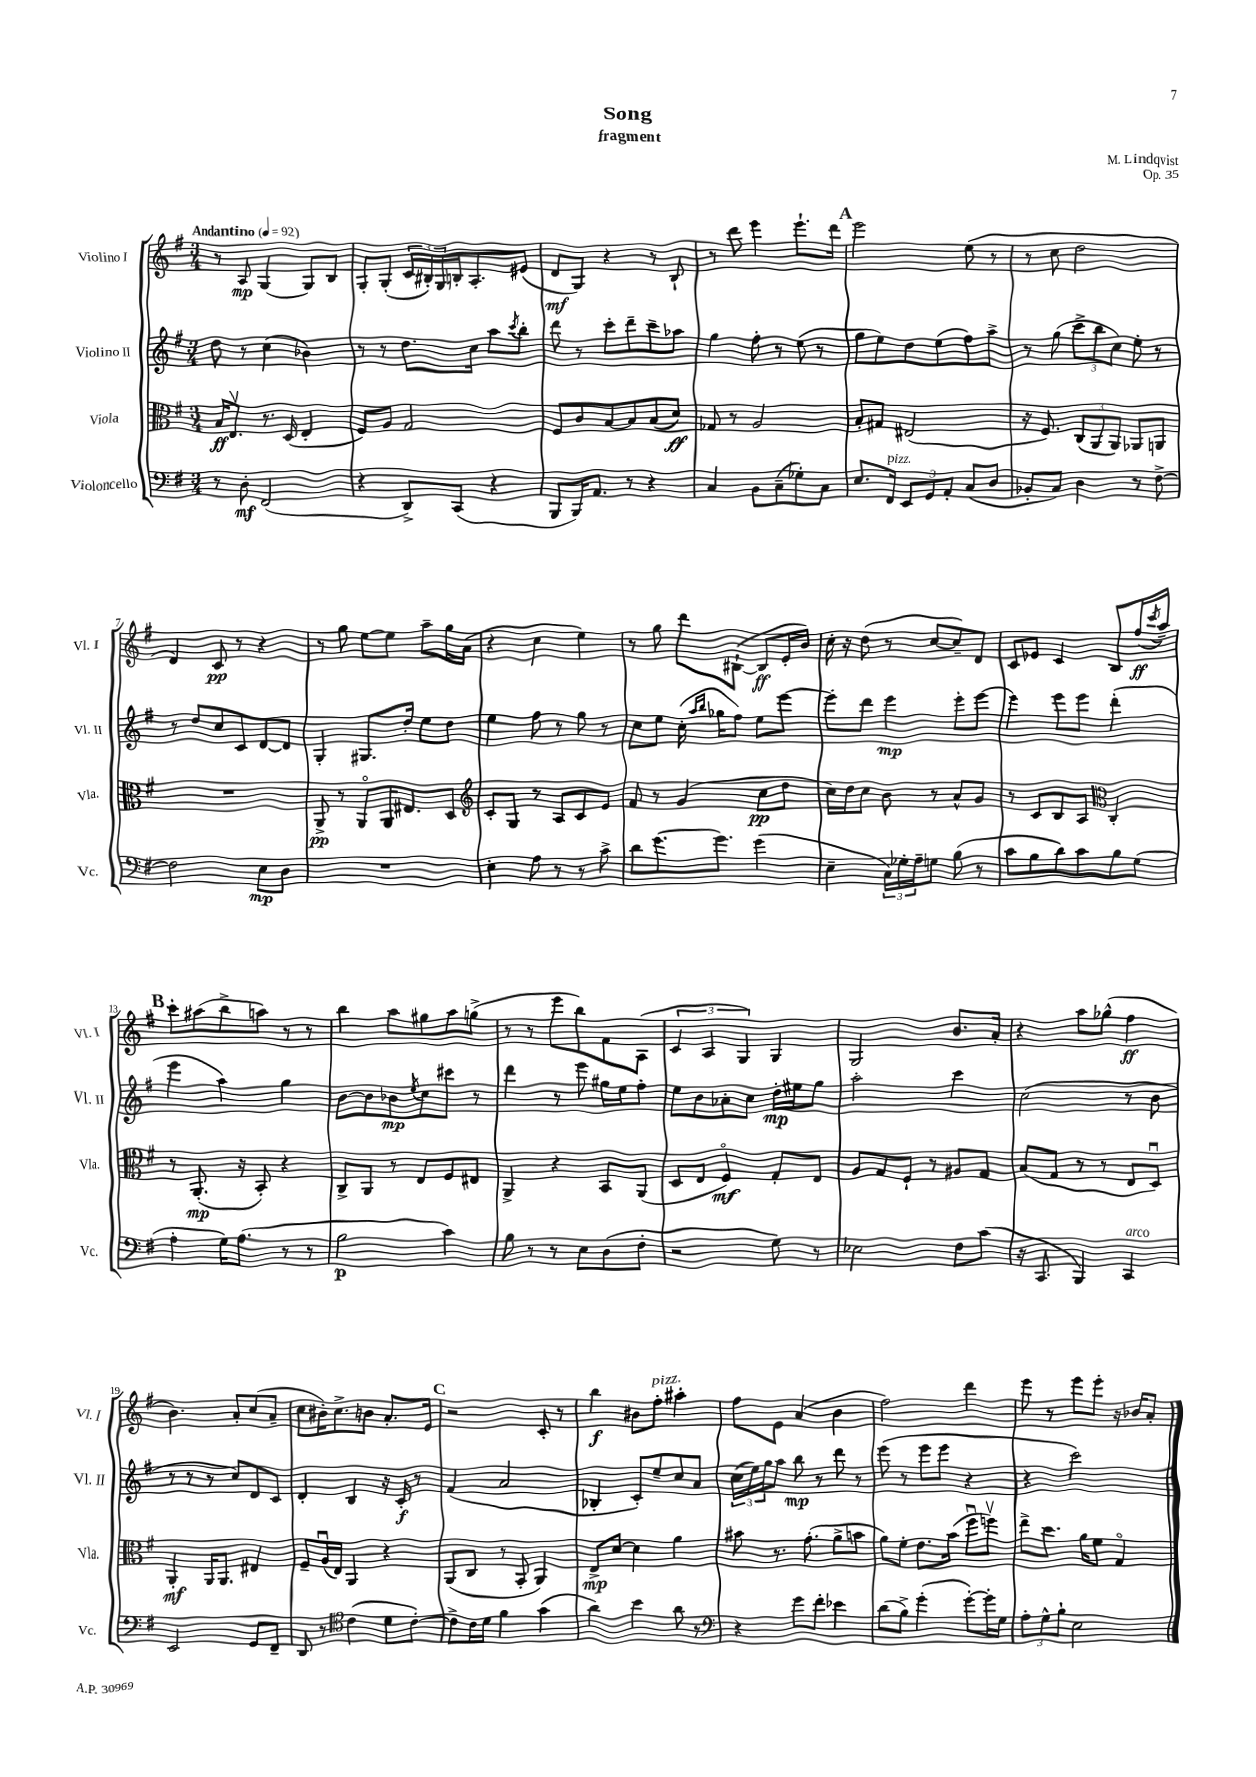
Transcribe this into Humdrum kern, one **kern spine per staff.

**kern	**dynam	**kern	**dynam	**kern	**dynam	**kern	**dynam
*part4	*part4	*part3	*part3	*part2	*part2	*part1	*part1
*staff4	*staff4	*staff3	*staff3	*staff2	*staff2	*staff1	*staff1
*I"Violoncello	*	*I"Viola	*	*I"Violino II	*	*I"Violino I	*
*I'Vc.	*	*I'Vla.	*	*I'Vl. II	*	*I'Vl. I	*
*clefF4	*	*clefC3	*	*clefG2	*	*clefG2	*
*k[f#]	*	*k[f#]	*	*k[f#]	*	*k[f#]	*
*M3/4	*	*M3/4	*	*M3/4	*	*M3/4	*
*MM92	*	*MM92	*	*MM92	*	*MM92	*
=1	=1	=1	=1	=1	=1	=1	=1
!	!	!	!	!	!	!LO:TX:a:B:t=Andantino	!
8r	.	16B/KL	ff	8dd\	.	8r	.
.	.	8.Ev/J	.	.	.	.	.
8D'\	mf	.	.	8r	.	8A/	mp
(2FF#/	.	8.r	.	(4cc\	.	(4G/	.
.	.	(16D/	.	.	.	.	.
.	.	4E'/	.	4b-X\)	.	8G/L)	.
.	.	.	.	.	.	8B/J	.
=2	=2	=2	=2	=2	=2	=2	=2
4r	.	8F#/L)	.	8r	.	8G'/L	.
.	.	8A/J	.	8r	.	(8G'/J	.
8DD^/L)	.	2G/	.	8.dd\L	.	24c/LL	.
.	.	.	.	.	.	24B#X'/)	.
.	.	.	.	.	.	24G/	.
(8CC/J	.	.	.	.	.	16Bn'/J	.
.	.	.	.	16cc\Jk	.	8.A'/	.
4r	.	.	.	8aa\L	.	.	.
.	.	.	.	8qccc/	.	.	.
.	.	.	.	8bb'\J	.	(8e#X/J	.
=3	=3	=3	=3	=3	=3	=3	=3
8BBB/L	.	8F#/L	.	8ddd\	.	8d/L	mf
16BBB/K)	.	8c/	.	8r	.	8G/J)	.
8.AA/J	.	.	.	.	.	.	.
.	.	[8B/	.	8ccc'\L	.	4r	.
8r	.	8B/]	.	8ddd~\	.	.	.
4r	.	(8B/	.	8ccc~\	.	8r	.
.	.	8d/J)	ff	8aa-X\J	.	8B`/	.
=4	=4	=4	=4	=4	=4	=4	=4
4C/	.	8G-X/	.	4gg\	.	8r	.
.	.	8r	.	.	.	8ddd\	.
8BB\L	.	2A/	.	8ff#'\	.	4eee\	.
(8C~\	.	.	.	8r	.	.	.
8G-X'\)	.	.	.	(8ee\	.	8.eee`\L	.
8C\J	.	.	.	8r	.	.	.
.	.	.	.	.	.	16ddd\Jk	.
!!LO:REH:place=s1:t=A
=5	=5	=5	=5	=5	=5	=5	=5
8.E/L	.	8B'/L	.	8gg\L	.	2eee\	.
.	.	8G#X/J	.	8ee\)	.	.	.
!LO:TX:a:i:t=pizz.	!	!	!	!	!	!	!
16FF#/Jk	.	.	.	.	.	.	.
12EE/L	.	(2E#X/	.	8dd\	.	.	.
12GG/	.	.	.	.	.	.	.
.	.	.	.	(8ee\	.	.	.
12AA'/J	.	.	.	.	.	.	.
(8C/L	.	.	.	8ff#\)	.	(8ee\	.
8D/J	.	.	.	8aa^\J	.	8r	.
=6	=6	=6	=6	=6	=6	=6	=6
8BB-X'/L	.	16r	.	8r	.	8r	.
.	.	8.F#/)	.	.	.	.	.
8C/J)	.	.	.	(8gg\	.	8cc\	.
4D\	.	(12C/L	.	12ccc^\L	.	2dd\	.
.	.	12AA/	.	12bb\	.	.	.
.	.	12AA/J)	.	12cc\J)	.	.	.
8r	.	8AA-X/L	.	8ee'\	.	.	.
[8F#^\	.	8AAn/J	.	8r	.	.	.
!!LO:LB:g=z
=7	=7	=7	=7	=7	=7	=7	=7
2F#\]	.	2.r	.	8r	.	4d/)	.
.	.	.	.	8dd/L	.	.	.
.	.	.	.	8cc/	.	8c/	pp
.	.	.	.	8c/	.	8r	.
8E\L	mp	.	.	[8d/	.	4r	.
8D\J	.	.	.	8d/J]	.	.	.
=8	=8	=8	=8	=8	=8	=8	=8
2.r	.	8AA^/	pp	4G'/	.	8r	.
.	.	8r	.	.	.	8gg\	.
.	.	8AA/L	.	8.G#X/L	.	[8ee\L	.
.	.	16AA/K	.	.	.	8ee\J]	.
.	.	8.E#X/	.	16dd'/Jk	.	.	.
.	.	.	.	8ee\L	.	8aa~\L	.
.	.	8D/J	.	8dd\J	.	16gg\L	.
.	.	.	.	.	.	(16a\JJ	.
=9	=9	=9	=9	=9	=9	=9	=9
*	*	*clefG2	*	*	*	*	*
4E'\	.	8c'/L	.	4ee\	.	4r	.
.	.	8G/J	.	.	.	.	.
8A\	.	8r	.	8ff#\	.	4cc\	.
8r	.	8A/L	.	8r	.	.	.
8r	.	8c/	.	8gg\	.	4ee\)	.
8c^\	.	8e/J	.	8r	.	.	.
=10	=10	=10	=10	=10	=10	=10	=10
8d\L	.	8f#/	.	8cc\L	.	8r	.
[8.g\	.	8r	.	8ee\J	.	8gg\	.
.	.	(4g/	.	(16cc'\	.	8ddd\L	.
.	.	.	.	16qqaa/LL	.	.	.
.	.	.	.	16qqbb/JJ	.	.	.
8.g\J]	.	.	.	16gg-X\KL	.	.	.
.	.	.	.	8ff#\J)	.	([8B#X`\J	.
(4g\	.	8cc\L	pp	8ee\L	.	8B#/L]	ff
.	.	8dd\J	.	[8eee\J	.	16e'/L	.
.	.	.	.	.	.	16b/JJ)	.
=11	=11	=11	=11	=11	=11	=11	=11
4E~\	.	16cc\LL)	.	8eee'\L]	.	16cc'\	.
.	.	16dd\J	.	.	.	16r	.
.	.	8cc\J	.	8ddd\J	.	(8dd\	.
24C\LL)	.	8b\	.	4eee\	mp	8r	.
24G-X'\	.	.	.	.	.	.	.
24A~\J	.	.	.	.	.	.	.
8Gn\J	.	8r	.	.	.	[8cc/L	.
(8B\	.	8a^^/L	.	8eee'\L	.	8cc~/])	.
8r	.	8g/J	.	[8eee\J	.	8d/J	.
=12	=12	=12	=12	=12	=12	=12	=12
8c\L	.	8r	.	4eee\]	.	8c/L	.
8B\	.	8c/L	.	.	.	8e-X/J	.
8d\)	.	8B/	.	8eee\L	.	4c/	.
8c\	.	8A/J	.	8eee\J	.	.	.
*	*	*clefC3	*	*	*	*	*
8B\	.	4C'/	.	(4ddd'\	.	8B/L	.
(8G\J	.	.	.	.	.	(16ff#/L	ff
.	.	.	.	.	.	8qccc/	.
.	.	.	.	.	.	16aa~/JJ)	.
!!LO:LB:g=z
!!LO:REH:place=s1:t=B
=13	=13	=13	=13	=13	=13	=13	=13
4A'\	.	8r	.	4eee\	.	8ccc'\L	.
.	.	(8.AA'/	mp	.	.	(8aa#X\	.
16G\KL)	.	.	.	4aa\)	.	8bb^\	.
(8.A\J	.	16r	.	.	.	.	.
.	.	8BB'/)	.	.	.	8aan\J)	.
8r	.	4r	.	4gg\	.	8r	.
8r	.	.	.	.	.	8r	.
=14	=14	=14	=14	=14	=14	=14	=14
2B\	p	8C^/L	.	[8b\L	.	4bb\	.
.	.	8AA/J	.	8b\]	.	.	.
.	.	8r	.	8b-X\	mp	8aa\L	.
.	.	.	.	8qee/	.	.	.
.	.	8E/L	.	8cc\	.	8gg#X\	.
4c\)	.	8F#/	.	8ccc#X\J	.	8aa\	.
.	.	8E#X/J	.	8r	.	(8ggn^\J	.
=15	=15	=15	=15	=15	=15	=15	=15
8B\	.	4AA^/	.	4ddd\	.	8r	.
8r	.	.	.	.	.	8r	.
8r	.	4r	.	8r	.	8eee\L	.
8E\L	.	.	.	8eee\	.	8bb\)	.
(8D\	.	8BB/L	.	16gg#X\LL	.	8f#\	.
.	.	.	.	16ee\J	.	.	.
8F#'\J	.	(8AA/J	.	8ff#'\J	.	(8A\J	.
=16	=16	=16	=16	=16	=16	=16	=16
2r	.	8D/L	.	8ee\L	.	6c/	.
.	.	8E/J	.	8b\	.	.	.
.	.	.	.	.	.	6A/	.
.	.	4F#/)	mf	8a-X'\	.	.	.
.	.	.	.	.	.	6G/)	.
.	.	.	.	8cc\J	.	.	.
8G\)	.	8G'/L	.	16dd'\LL	mp	4G/	.
.	.	.	.	16ee#X\J	.	.	.
8r	.	8E/J	.	8gg\J	.	.	.
=17	=17	=17	=17	=17	=17	=17	=17
2E-X\	.	8A/L	.	2aa'\	.	2G/	.
.	.	8G/	.	.	.	.	.
.	.	8F#`/J	.	.	.	.	.
.	.	8r	.	.	.	.	.
8F#\L	.	8A#X/L	.	4ccc\	.	8.b/L	.
(8c\J	.	8G/J	.	.	.	.	.
.	.	.	.	.	.	16a'/Jk	.
=18	=18	=18	=18	=18	=18	=18	=18
16r	.	(8B/L	.	(2cc\	.	4r	.
8.CC/	.	.	.	.	.	.	.
.	.	8G/J	.	.	.	.	.
4BBB/)	.	8r	.	.	.	8aa\L	.
.	.	8r	.	.	.	(8gg-X^^\J	.
!LO:TX:a:i:t=arco	!	!	!	!	!	!	!
4CC/	.	8E/L	.	8r	.	4ff#\	ff
.	.	8Du/J)	.	8b\	.	.	.
!!LO:LB:g=z
=19	=19	=19	=19	=19	=19	=19	=19
2EE/	.	4AA'/	mf	8r	.	4.b\)	.
.	.	.	.	8r	.	.	.
.	.	16AA/KL	.	8r	.	.	.
.	.	8.AA/J	.	.	.	.	.
.	.	.	.	8cc/L)	.	8a'/L	.
8GG/L	.	4E#X/	.	8d/	.	(8cc/	.
8FF#~/J	.	.	.	8c/J	.	8a~/J	.
=20	=20	=20	=20	=20	=20	=20	=20
8DD/	.	8F#~/L	.	4d'/	.	8cc\L	.
8r	.	(16Au/L	.	.	.	16b#X'\K)	.
.	.	16E/JJ)	.	.	.	8.cc^\	.
*clefC4	*	*	*	*	*	*	*
(4c\	.	4AA/	.	4B/	.	.	.
.	.	.	.	.	.	8bn\J	.
8d\L	.	4r	.	16r	.	8.a'/L	.
.	.	.	.	16c'/	f	.	.
[8c'\J)	.	.	.	8r	.	.	.
.	.	.	.	.	.	16e/Jk	.
!!LO:REH:place=s1:t=C
=21	=21	=21	=21	=21	=21	=21	=21
8c^\L]	.	(8AA/L	.	(4f#/	.	2r	.
16c\L	.	8C/J	.	.	.	.	.
16d\JJ	.	.	.	.	.	.	.
4f#\	.	8r	.	2a/	.	.	.
.	.	8BB'/	.	.	.	.	.
(4g\	.	4AA/)	.	.	.	8c'/	.
.	.	.	.	.	.	8r	.
=22	=22	=22	=22	=22	=22	=22	=22
4a\)	.	8E^/L	mp	4B-X'/	.	4bb\	f
.	.	[8d/J	.	.	.	.	.
4b\	.	4d\]	.	8c'/L)	.	8b#X\L	.
!	!	!	!	!	!	!LO:TX:a:i:t=pizz.	!
.	.	.	.	8ee~/	.	8ff#'\J	.
8a\	.	4a\	.	8cc/	.	4aa#X'\	.
8r	.	.	.	8a/J	.	.	.
=23	=23	=23	=23	=23	=23	=23	=23
*clefF4	*	*	*	*	*	*	*
4r	.	8b#X\	.	(24cc\LL	.	8ff#\L	.
.	.	.	.	24ee\)	.	.	.
.	.	.	.	24gg\J	.	.	.
.	.	8.r	.	8aa\J	.	8e\J	.
8g\L	.	.	.	8bb\	mp	(4a/	.
.	.	(8.g'\	.	.	.	.	.
8f#'\J	.	.	.	8r	.	.	.
4e-X\	.	8a^\L	.	8ddd\	.	4b\	.
.	.	8bn\J	.	8r	.	.	.
=24	=24	=24	=24	=24	=24	=24	=24
(8d\L	.	8a\L)	.	(8eee\	.	2ff#\)	.
8B^\J)	.	8f#'\J	.	8r	.	.	.
(4g'\	.	8.e\L	.	8eee\L	.	.	.
.	.	.	.	8eee\J	.	.	.
.	.	(16b\Jk	.	.	.	.	.
[8g'\L)	.	8ff#u\L	.	4r	.	4ddd\	.
16g'\L]	.	8ffnv\J)	.	.	.	.	.
16G\JJ	.	.	.	.	.	.	.
=25	=25	=25	=25	=25	=25	=25	=25
12A'\L	.	8ee^\L	.	4r	.	8eee\	.
12G^^\	.	.	.	.	.	.	.
.	.	8.dd\J	.	.	.	8r	.
12B`\J	.	.	.	.	.	.	.
2E\	.	.	.	2ccc\)	.	8eee\L	.
.	.	16a\KL	.	.	.	.	.
.	.	8f#\J	.	.	.	8eee'\J	.
.	.	4G/	.	.	.	16r	.
.	.	.	.	.	.	16b-X/KL	.
.	.	.	.	.	.	8a'/J	.
==	==	==	==	==	==	==	==
*-	*-	*-	*-	*-	*-	*-	*-
